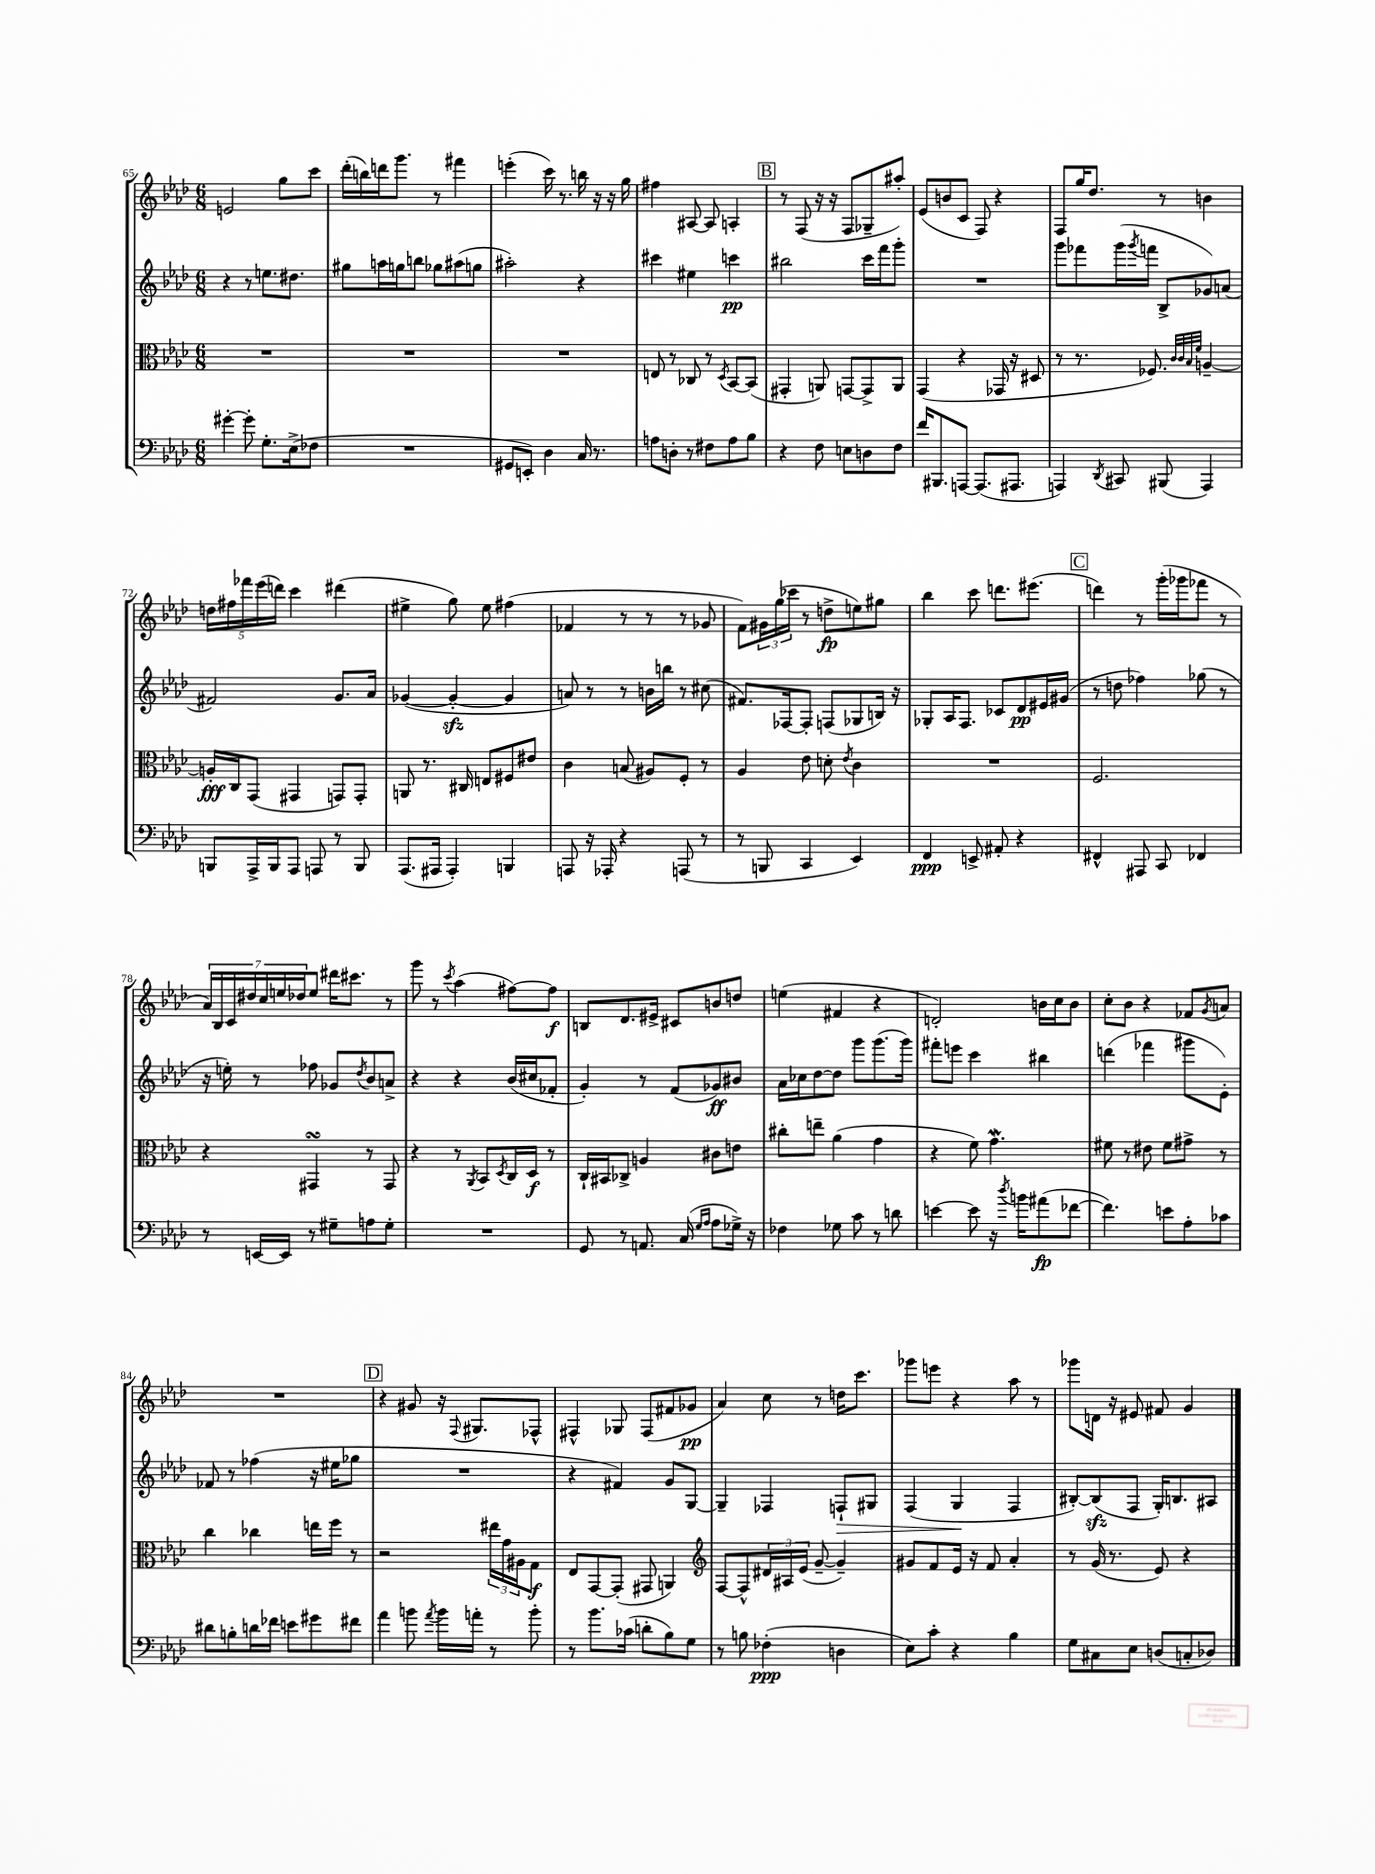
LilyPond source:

<<
\new StaffGroup <<
\new Staff = "s0" {
    \clef treble \key aes \major \numericTimeSignature \time 6/8
    e'2 g''8 c'''8 |
    des'''16-.( b''16) d'''16 g'''8. r8 fis'''4 |
    e'''4-.( c'''16) r8. b''16 r16 r16 g''16 |
    fis''4 ais8~ ais8 a4-. |
    \mark \markup { \box "B" } r8 f8( r16 r16 f8 ges8-- ais''8-.) |
    ees'8( b'8 c'8 f8) r4 |
    f8 g''16 des''8. r8 b'4 |
    \tuplet 5/4 { d''16 fis''16 fes'''16 ees'''16( d'''16) } c'''4 dis'''4( |
    eis''4-> g''8) eis''8 fis''4( |
    fes'4 r8 r8 r8 ges'8 |
    f'8) \tuplet 3/2 { gis'16 g''16( ces'''16 } r8 d''8->\fp e''8) gis''8 |
    bes''4 c'''8 d'''8. eis'''8.( |
    \mark \markup { \box "C" } d'''4) r8 g'''16-.( ges'''16 fes'''8 r8 |
    \tuplet 7/4 { aes'16) bes16 c'16 dis''16 c''16 e''16 des''16 } e''8 dis'''16 cis'''8. r8 |
    g'''8 r8 \acciaccatura { c'''8 } aes''4( fis''8~) fis''8\f |
    b8 des'8. eis'16-> cis'8 b'8 d''8 |
    e''4( fis'4 r4 |
    d'2-.) b'16 c''16 b'8 |
    c''8-. bes'8 r4 fes'8 \acciaccatura { g'8 } a'8 |
    R2. |
    \mark \markup { \box "D" } r4 gis'8 r16 \appoggiatura { f8 } gis8. fes8-^ |
    fis4-^ ges8 fis8( fis'8 ges'8\pp |
    aes'4) c''8 r8 d''16 c'''8. |
    ges'''8 e'''8 r4 aes''8 r8 |
    ges'''8 d'16 r16 eis'8 fis'8 g'4 \bar "|." |
}
\new Staff = "s1" {
    \clef treble \key aes \major \numericTimeSignature \time 6/8
    r4 r8 e''8. dis''8. |
    gis''8 a''16 g''16 b''8 ges''8 ais''8( g''8 |
    ais''2-.) r4 |
    cis'''4 eis''4 c'''4\pp |
    \mark \markup { \box "B" } bis''2 c'''16 f'''16 g'''8-. |
    R2. |
    g'''8 fes'''8 g'''16( \acciaccatura { g'''8 } f'''16 bes8-> ges'8) a'8( |
    fis'2) g'8. aes'16 |
    ges'4~( ges'4~-.\sfz ges'4 |
    a'8) r8 r8 b'16 b''16 r8 cis''8( |
    fis'8.) fes16~ fes8-. f8( ges8 b16) r16 |
    ges8-. aes16 f8. ces'8 des'8\pp eis'16 gis'16( |
    \mark \markup { \box "C" } r8 d''8 fes''4) ges''8( r8 |
    r16 e''16-.) r8 fes''8 ges'8 \acciaccatura { des''8 } bes'8 a'8-> |
    r4 r4 bes'16( cis''16 fes'8-. |
    g'4-.) r8 f'8( ges'8\ff) bis'8 |
    aes'16 ces''16 des''8~ des''8 g'''8 g'''8.( g'''16) |
    fis'''8-. e'''8 c'''4 bis''4 |
    d'''4( fes'''4 gis'''8 ees'8-.) |
    fes'8 r8 fes''4( r16 eis''16 ges''8 |
    \mark \markup { \box "D" } R2. |
    r4 fis'4) g'8 g8~ |
    g4-- fes4 f8-!\> gis8 |
    f4( g4\! f4 |
    bis8~-.) bis8\sfz( f8 g16-.) b8. ais8 \bar "|." |
}
\new Staff = "s2" {
    \clef alto \key aes \major \numericTimeSignature \time 6/8
    R2. |
    R2. |
    R2. |
    e8 r8 ces8 r8 \acciaccatura { des8 } bes,8~ bes,8( |
    \mark \markup { \box "B" } gis,4-. a,8) g,8~ g,8-> a,8 |
    g,4( r4 ges,16 r16 dis8 |
    r8 r8. fes8.) \grace { c'32 c'32 bes32 f'32 } a4~-- |
    a16-.\fff c16 g,8( gis,4 g,8) g,8-. |
    a,8 r8. cis16 e8 fis8 eis'8 |
    c'4 b8( ais8) f8-. r8 |
    aes4 ees'8 d'8-. \acciaccatura { ees'8 } c'4 |
    R2. |
    \mark \markup { \box "C" } f2. |
    r4 gis,4\turn r8 gis,8 |
    r4 r8 \acciaccatura { aes,8 } bes,8 \acciaccatura { des8 } c16 des16\f r8 |
    c16-! bis,16 ces8-> a4 cis'8 e'8 |
    cis''8-. e''8-- aes'4( g'4 |
    r4 f'8) g'4.\mordent |
    fis'8 r8 eis'8 fis'8 gis'8-> r8 |
    c''4 ces''4 e''16 f''16 r8 |
    \mark \markup { \box "D" } r2 \tuplet 3/2 { eis''16 g'16 ais16 } g8\f |
    ees8 g,8~ g,8-.( gis,8 a,4) |
    \clef treble f8~ f8-^ \tuplet 3/2 { dis'16 ais16 ees'16( } g'8~-- g'4--) |
    gis'8 f'8 ees'16 r16 f'8 aes'4-. |
    r8 g'16( r8. ees'8) r4 \bar "|." |
}
\new Staff = "s3" {
    \clef bass \key aes \major \numericTimeSignature \time 6/8
    gis'4~-. gis'8-. g8.-. ees16->( fes8 |
    R2. |
    gis,8 e,8-.) des4 c16 r8. |
    a8 d8-. r8 fis8 a8 bes8 |
    \mark \markup { \box "B" } r4 f8 e8 d8 f8 |
    f'16 bis,,8. a,,8~ a,,8.( ais,,8. |
    a,,4) \acciaccatura { des,8 } cis,8 bis,,8( a,,4) |
    b,,8 aes,,16-> b,,16 aes,,8 a,,8 r8 b,,8 |
    aes,,8.( ais,,16 ais,,4-.) b,,4 |
    a,,8 r16 aes,,16-. r4 a,,8( r8 |
    r8 b,,8 c,4 ees,4) |
    f,4\ppp e,8-> ais,8-. r4 |
    \mark \markup { \box "C" } fis,4-^ ais,,8 c,8 fes,4 |
    r8 e,16~ e,16 r8 gis8-- a8 gis8-. |
    R2. |
    g,8 r8 a,8. c16( \grace { g16 aes16 } aes8 ges16->) r16 |
    fes4 ges8 c'8 r8 d'8 |
    e'4~ e'8 r16 \acciaccatura { des''8 } b'16 ais'8\fp( fes'8~ |
    fes'4.) e'8 aes8-. ces'8 |
    dis'8 b8-. d'16 fes'16 e'8 gis'8 fis'8 |
    \mark \markup { \box "D" } aes'4 b'8 \acciaccatura { aes'8 } b'16 a'16-. r8 b'8-. |
    r8 bes'8. ces'16( d'8-. bes8) g8 |
    r8 b8 fes4-.\ppp( d4 |
    ees8) c'8-. r4 bes4 |
    g8 cis8 ees8 d8( c8-. des8) \bar "|." |
}
>>
>>
\layout { \context { \Score currentBarNumber = #65 } }
